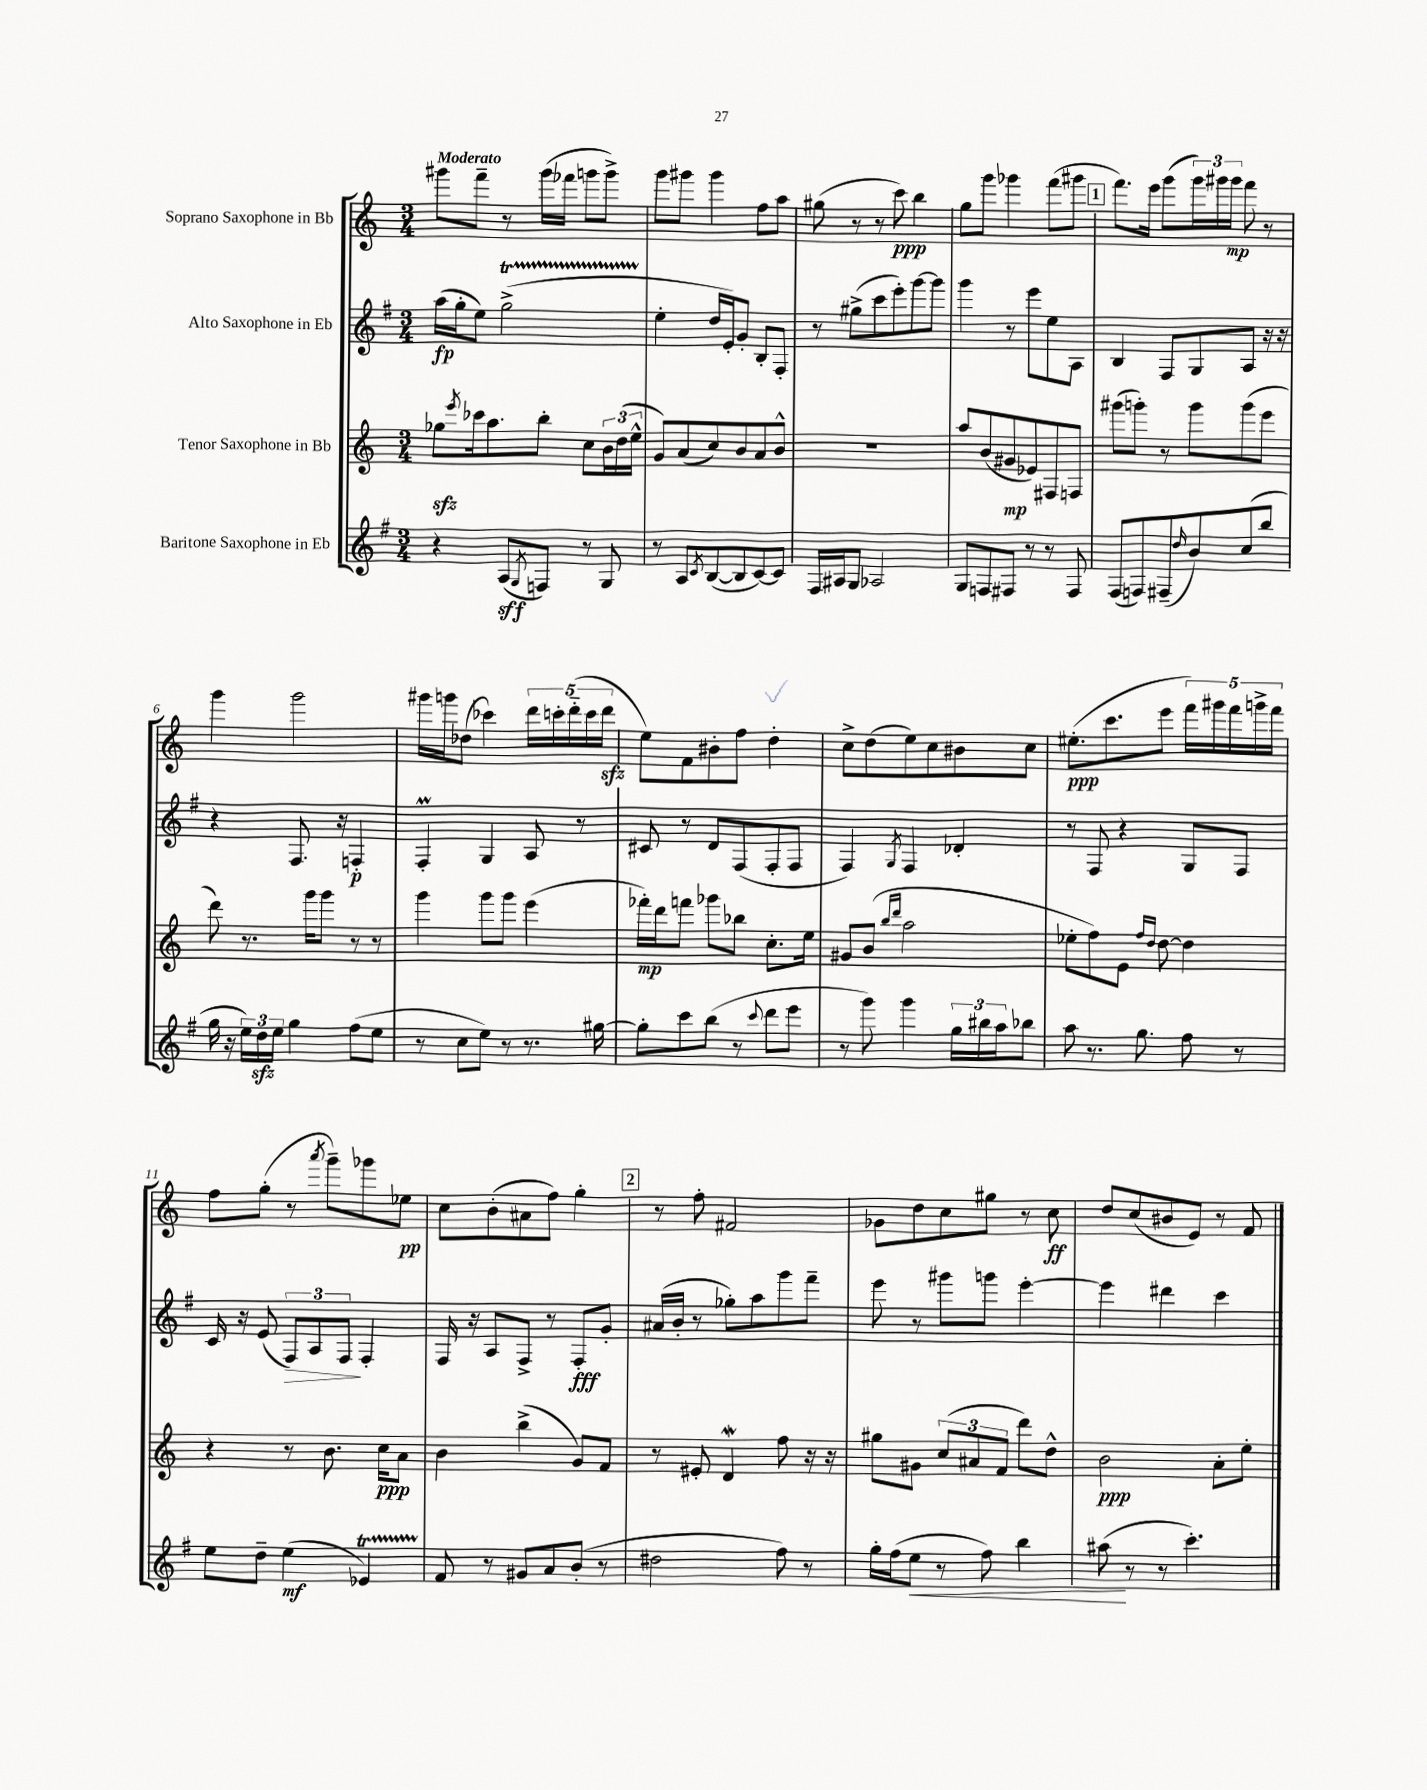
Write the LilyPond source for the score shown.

<<
\new StaffGroup <<
\new Staff = "s0" \with { instrumentName = "Soprano Saxophone in Bb" } {
    \clef treble \key c \major \numericTimeSignature \time 3/4 \tempo "Moderato"
    gis'''8 f'''8-- r8 gis'''16( fes'''16 g'''8 g'''8->) |
    g'''8 gis'''8 gis'''4 f''8 a''8 |
    gis''8( r8 r8 c'''8\ppp) b''4 |
    g''8 g'''8 ges'''4 f'''8( gis'''8 |
    \mark \markup { \box "1" } f'''8.) e'''16 g'''8( \tuplet 3/2 { g'''16) gis'''16 gis'''16\mp } f'''8 r8 |
    g'''4 g'''2 |
    gis'''16 g'''16 des''8( ces'''4) \tuplet 5/4 { d'''16 c'''16-. d'''16-_( c'''16 d'''16\sfz } |
    e''8) f'8 bis'8-. f''8 d''4-. |
    c''8-> d''8( e''8) c''8 bis'8 c''8 |
    eis''8.-.\ppp( c'''8. e'''8 \tuplet 5/4 { f'''16) gis'''16 f'''16 g'''16-> f'''16 } |
    f''8 g''8-.( r8 \acciaccatura { a'''8 } g'''8--) ges'''8 ees''8\pp |
    c''8 b'8-.( ais'8 f''8) g''4-. |
    \mark \markup { \box "2" } r8 f''8-. fis'2 |
    ges'8 d''8 c''8 gis''8 r8 c''8\ff |
    d''8 c''8( bis'8 e'8) r8 f'8 \bar "|." |
}
\new Staff = "s1" \with { instrumentName = "Alto Saxophone in Eb" } {
    \clef treble \key g \major \numericTimeSignature \time 3/4
    a''16\fp( g''16-. e''8) g''2->\startTrillSpan( |
    e''4-.\stopTrillSpan d''16 e'16-.) g'8-. b8-. fis8-. |
    r8 gis''8->( c'''8 e'''8-.) g'''8~ g'''8 |
    g'''4 r8 e'''8 e''8 a8 |
    \mark \markup { \box "1" } b4 fis8 g8 a8 r16 r16 |
    r4 fis8. r16 f4-.\p |
    fis4-.\prall g4 a8 r8 |
    cis'8 r8 d'8 fis8( fis8-. fis8 |
    fis4) \acciaccatura { g8 } fis4 des'4-. |
    r8 fis8 r4 g8 fis8 |
    c'16 r16 e'8( \tuplet 3/2 { fis8\>) a8 fis8\! } fis4-. |
    fis16 r16 a8 fis8-> r8 fis8-.\fff g'8-. |
    \mark \markup { \box "2" } ais'16( b'16-. r8 ges''8-.) a''8 g'''8 fis'''8-- |
    e'''8 r8 gis'''8 g'''8 e'''4~-. |
    e'''4 dis'''4 c'''4 \bar "|." |
}
\new Staff = "s2" \with { instrumentName = "Tenor Saxophone in Bb" } {
    \clef treble \key c \major \numericTimeSignature \time 3/4
    ges''8\sfz \acciaccatura { e'''8 } ces'''16 a''8. b''8-. c''8 \tuplet 3/2 { b'16 d''16( e''16-^ } |
    g'8) a'8( c''8) b'8 a'8 b'8-^ |
    R2. |
    a''8 b'8( gis'8\mp ees'8) fis8 f8 |
    \mark \markup { \box "1" } gis'''8( g'''8-.) r8 g'''8 g'''8( e'''8 |
    d'''8) r8. g'''16 g'''8 r8 r8 |
    g'''4 g'''8 g'''8 e'''4( |
    fes'''16-.\mp) d'''16 f'''8 ges'''8 bes''8 c''8.-. e''16 |
    gis'8 b'8( \grace { b''16 d'''16 } a''2 |
    ees''8-. f''8) e'8 \grace { f''16 d''16 } d''8~ d''4 |
    r4 r8 b'8. c''16\ppp a'8 |
    b'4 b''4->( g'8) f'8 |
    \mark \markup { \box "2" } r8 eis'8-. d'4\mordent f''8 r16 r16 |
    gis''8 gis'8 \tuplet 3/2 { c''8( ais'8 f'8 } d'''8) d''8-^ |
    b'2\ppp a'8-. e''8-. \bar "|." |
}
\new Staff = "s3" \with { instrumentName = "Baritone Saxophone in Eb" } {
    \clef treble \key g \major \numericTimeSignature \time 3/4
    r4 a8\sff( \acciaccatura { g8 } f8) r8 g8 |
    r8 a8 \acciaccatura { c'8 } b8~( b8 c'8~) c'8 |
    fis16 ais16 g8 aes2 |
    g8 f8 fis8 r8 r8 fis8 |
    \mark \markup { \box "1" } fis8( f8) fis8--( \grace { d''16 } b'8) c''8( b''8 |
    g''16 r16 \tuplet 3/2 { e''16) d''16\sfz e''16 } g''4 fis''8( e''8 |
    r8 c''8 e''8) r8 r8. gis''16~ |
    gis''8-. c'''8 b''8( r8 \appoggiatura { c'''8 } d'''8 e'''8 |
    r8 g'''8) g'''4 \tuplet 3/2 { g''16 bis''16 a''16 } bes''8 |
    a''8 r8. g''8. fis''8 r8 |
    e''8 d''8-- e''4\mf( ees'4\startTrillSpan) |
    fis'8\stopTrillSpan r8 gis'8 a'8 b'8-.( r8 |
    \mark \markup { \box "2" } dis''2 fis''8) r8 |
    g''16-. fis''16( e''8\< r8 fis''8) b''4 |
    ais''8\!( r8 r8 c'''4.-.) \bar "|." |
}
>>
>>
